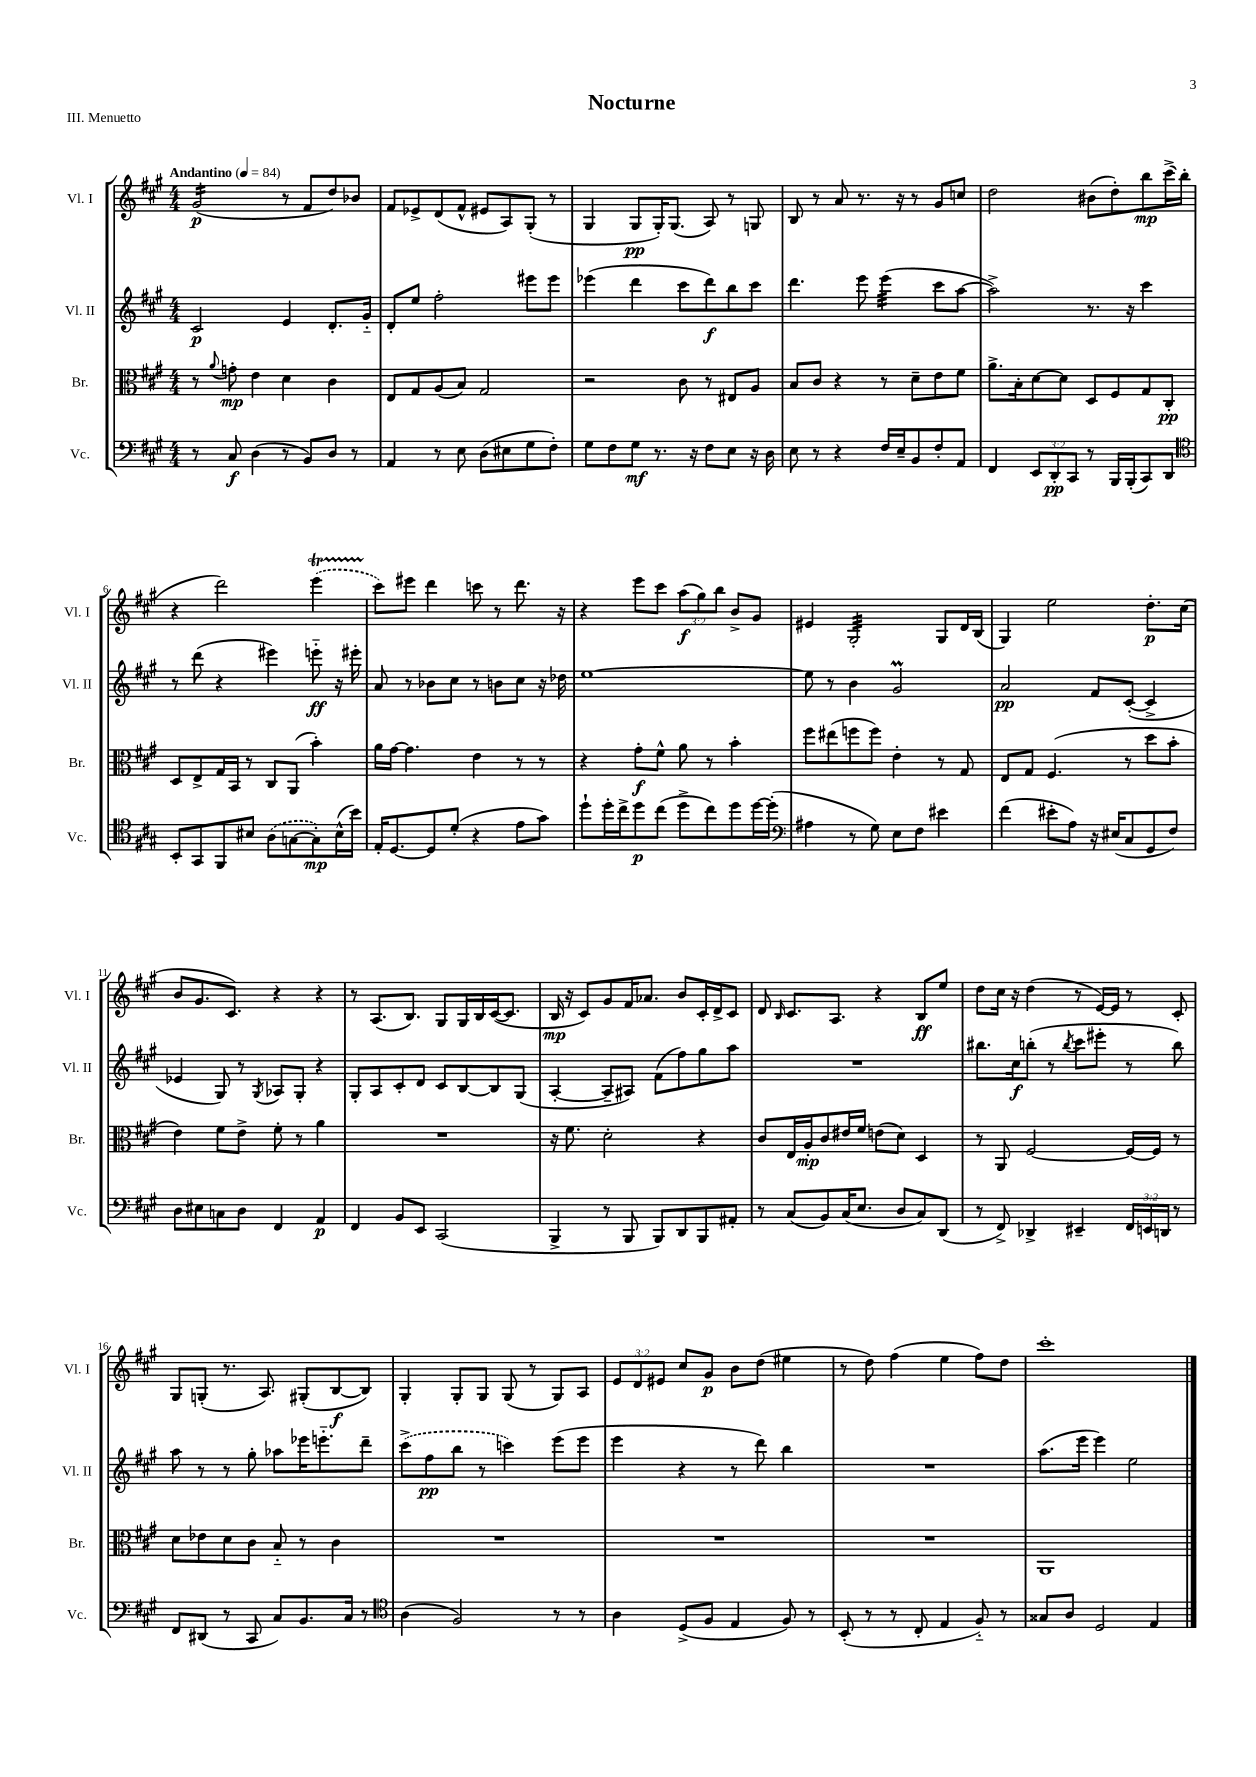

**kern	**kern	**kern	**kern
*staff4	*staff3	*staff2	*staff1
*clefF4	*clefC3	*clefG2	*clefG2
*k[f#c#g#]	*k[f#c#g#]	*k[f#c#g#]	*k[f#c#g#]
*M4/4	*M4/4	*M4/4	*M4/4
*MM84	*MM84	*MM84	*MM84
8r	8r	2c#/	(2g#/
.	8qqa/	.	.
8C#/	8g'\	.	.
(4D\	4e\	.	.
8r	4d\	4e/	8r
8BB/L)	.	.	8f#/L
8D/J	4c#\	8.d'/L	8dd/)
8r	.	.	8b-/J
.	.	16g#'~/Jk	.
=	=	=	=
4AA/	8E/L	8d'/L	8f#/L
.	8G#/	8ee/J	8e-^/
8r	(8A/	2ff#'\	(8d/
8E\	8B/J)	.	8f#^^/J
(8D\L	2G#/	.	8e#/L
8E#\	.	.	8A/)
8G#\	.	8eee#\L	(8G#'/J
8F#'\J)	.	8eee#\J	8r
=	=	=	=
8G#\L	2r	(4eee-\	4G#/
8F#\	.	.	.
8G#\J	.	4ddd\	8G#/L
8.r	.	.	16G#'/K)
.	.	.	(8.G#/J
.	8c#\	8ccc#\L	.
16r	.	.	.
8F#\L	8r	8ddd\)	8A/)
8E\J	8E#/L	8bb\	8r
16r	8A/J	8ccc#\J	8G/
16D\	.	.	.
=	=	=	=
8E\	8B/L	4.ddd\	8B/
8r	8c#/J	.	8r
4r	4r	.	8a/
.	.	8eee\	8.r
16F#/LL	8r	(4eee\	.
16E~/J	.	.	16r
8BB/	8d~\L	.	8r
8F#'/	8e\	8ccc#\L	8g#/L
8AA/J	8f#\J	[8aa\J	8cc/J
=	=	=	=
4FF#/	8.a^\L	2aa^\])	2dd\
.	16B'\k	.	.
12EE/L	[8d\	.	.
12DD'/	.	.	.
.	8d\]J	.	.
12CC#/J	.	.	.
8r	8D/L	8.r	(8b#\L
16BBB/LL	8F#/	.	8dd'\)
(16BBB'/J	.	16r	.
8CC#/)	8G#/	4ccc#\	8bb\
8DD/J	8C#'/J	.	(16ccc#^\L
.	.	.	16bb'\JJ
=	=	=	=
*clefC4	*	*	*
8BB'/L	8D/L	8r	4r
8GG#/	8E^/	(8ddd\	.
8FF#/	16G#/L	4r	2ddd\)
.	16BB/JJ	.	.
8B#/J	8r	.	.
(8A\L	8C#/L	4eee#\)	.
[8G\	(8AA/J	.	.
8G'\])	4b'\)	8eee'~\	(4eee\
(16B#^^\L	.	16r	.
16b\JJ)	.	16eee#'\	.
=	=	=	=
16E'/LK	16a\LL	8a/	8ccc#\L)
[8.D/	[16g#\JJ	.	.
.	4.g#\]	8r	8eee#\J
8D/]	.	8b-\L	4ddd\
(8d'/J	.	8cc#\J	.
4r	4e\	8r	8ccc\
.	.	8b\L	8r
8e\L	8r	8cc#\J	8.ddd\
8g#\J)	8r	16r	.
.	.	16dd-\	16r
=	=	=	=
8dd`\L	4r	[1ee	4r
16dd'\L	.	.	.
16cc#^\J	.	.	.
8dd\	8g#'\L	.	8eee\L
(8cc#\J	8f#^^\J	.	8ccc#\J
8dd^\L	8a\	.	(12aa\L
.	.	.	12gg#\)
8cc#\)	8r	.	.
.	.	.	12bb\J
8dd\	4b'\	.	8b^/L
[16dd\L	.	.	8g#/J
(16dd'\]JJ	.	.	.
=	=	=	=
*clefF4	*	*	*
4A#\	8ff#\L	8ee\]	4e#/
.	(8ee#\	8r	.
8r	8ff\	4b\	2G#'/
8G#\)	8ff\J)	.	.
8E\L	4e'\	2g#/	.
8F#\J	.	.	.
4e#\	8r	.	8G#/L
.	8G#/	.	16d/L
.	.	.	(16B/JJ
=	=	=	=
(4f#\	8E/L	2a/	4G#/)
.	8G#/J	.	.
8e#'\L	(4.F#/	.	2ee\
8A\J)	.	.	.
16r	.	8f#/L	.
(16E#/LK	.	.	.
8C#/	8r	([8c#'/J	.
8GG#/	8dd\L	4c#^/]	8.dd'\L
8F#/J)	8b'\J	.	.
.	.	.	(16cc#\Jk
=	=	=	=
8D\L	4e\)	4e-/	8b/L
8E#\	.	.	8.g#/
8C\	8f#\L	8G#/)	.
.	.	.	8.c#/J)
8D\J	8e^\J	8r	.
.	.	8qG#/	.
4FF#/	8f#'\	8A-/L	4r
.	8r	8G#'/J	.
4AA/	4a\	4r	4r
=	=	=	=
4FF#/	1r	8G#'/L	8r
.	.	8A/	(8.A/L
8BB/L	.	8c#'/	.
.	.	.	8.B/J)
8EE/J	.	8d/J	.
(2CC#/	.	8c#/L	8G#/L
.	.	[8B/	16G#/L
.	.	.	16B/
.	.	8B/]	([16c#/J
.	.	.	8.c#/]J
.	.	(8G#/J	.
=	=	=	=
4BBB^/	16r	[4A'/	16B/
.	8.f#\	.	16r
.	.	.	8c#/L)
8r	2d'\	8A~/]L	8g#/
8BBB/	.	8A#/J)	16f#/K
.	.	.	8.a-/J
8BBB/L)	.	(8f#\L	.
8DD/	.	8ff#\)	8b/L
8BBB/	4r	8gg#\	16c#'/L
.	.	.	16d^/J
8AA#'/J	.	8aa\J	8c#/J
=	=	=	=
8r	8c#/L	1r	8d/
.	.	.	16qqB/
(8C#/L	16E/L	.	8.c#/L
.	16A'/J	.	.
8BB/)	8c#/	.	.
.	.	.	8.A/J
(16C#/K	16e#/L	.	.
8.E/J	16f#/JJ	.	.
.	(8e\L	.	4r
8D/L	8d\J)	.	.
8C#/)	4D/	.	8B/L
(8DD/J	.	.	8ee/J
=	=	=	=
8r	8r	8.bb#\L	8dd\L
8FF#^/)	8AA/	.	16cc#\Jk
.	.	16cc#\k	16r
4DD-^/	[2F#/	(8bb'\J	(4dd\
.	.	8r	.
.	.	8qbb/	.
4EE#~/	.	8ccc#\L	8r
.	.	8eee#'\J	[16e/LL)
.	.	.	16e/]JJ
24FF#/LL	16F#/_LL	8r	8r
24EE/	.	.	.
.	16F#/]JJ	.	.
24DD/JJ	.	.	.
8r	8r	8bb\)	8c#'/
=	=	=	=
8FF#/L	8d\L	8aa\	8G#/L
(8DD#/J	8e-\	8r	(8G'/J
8r	8d\	8r	8.r
8CC#/	8c#\J	8gg#'\	.
.	.	.	8.A/)
8C#/L)	8B'~/	8aa-\L	.
8.BB/	8r	16eee-\K	(8G#'/L
.	.	8.eee'~\	.
.	4c#\	.	[8B/
16C#/Jk	.	.	.
8r	.	8ddd~\J	8B/]J)
=	=	=	=
*clefC4	*	*	*
(4A\	1r	(8ccc#^\L	4G#'/
.	.	8ff#\	.
2F#/)	.	8bb\J	8G#'/L
.	.	8r	8G#/J
.	.	4ccc\)	(8G#/
.	.	.	8r
8r	.	(8eee\L	8G#/L)
8r	.	8eee\J	8A/J
=	=	=	=
4A\	1r	4eee\	12e/L
.	.	.	12d/
.	.	.	12e#/J
(8D^/L	.	4r	8cc#/L
8F#/J	.	.	8g#/J
4E/	.	8r	8b\L
.	.	8ddd\)	(8dd\J
8F#/)	.	4bb\	4ee#\
8r	.	.	.
=	=	=	=
(8BB'/	1r	1r	8r
8r	.	.	8dd\)
8r	.	.	(4ff#\
8C#'/	.	.	.
4E/	.	.	4ee\
8F#'~/)	.	.	8ff#\L)
8r	.	.	8dd\J
=	=	=	=
8G##/L	1AA	(8.aa\L	1ccc#'
8A/J	.	.	.
.	.	16eee\Jk	.
2D/	.	4eee\)	.
.	.	2ee\	.
4E/	.	.	.
==	==	==	==
*-	*-	*-	*-
